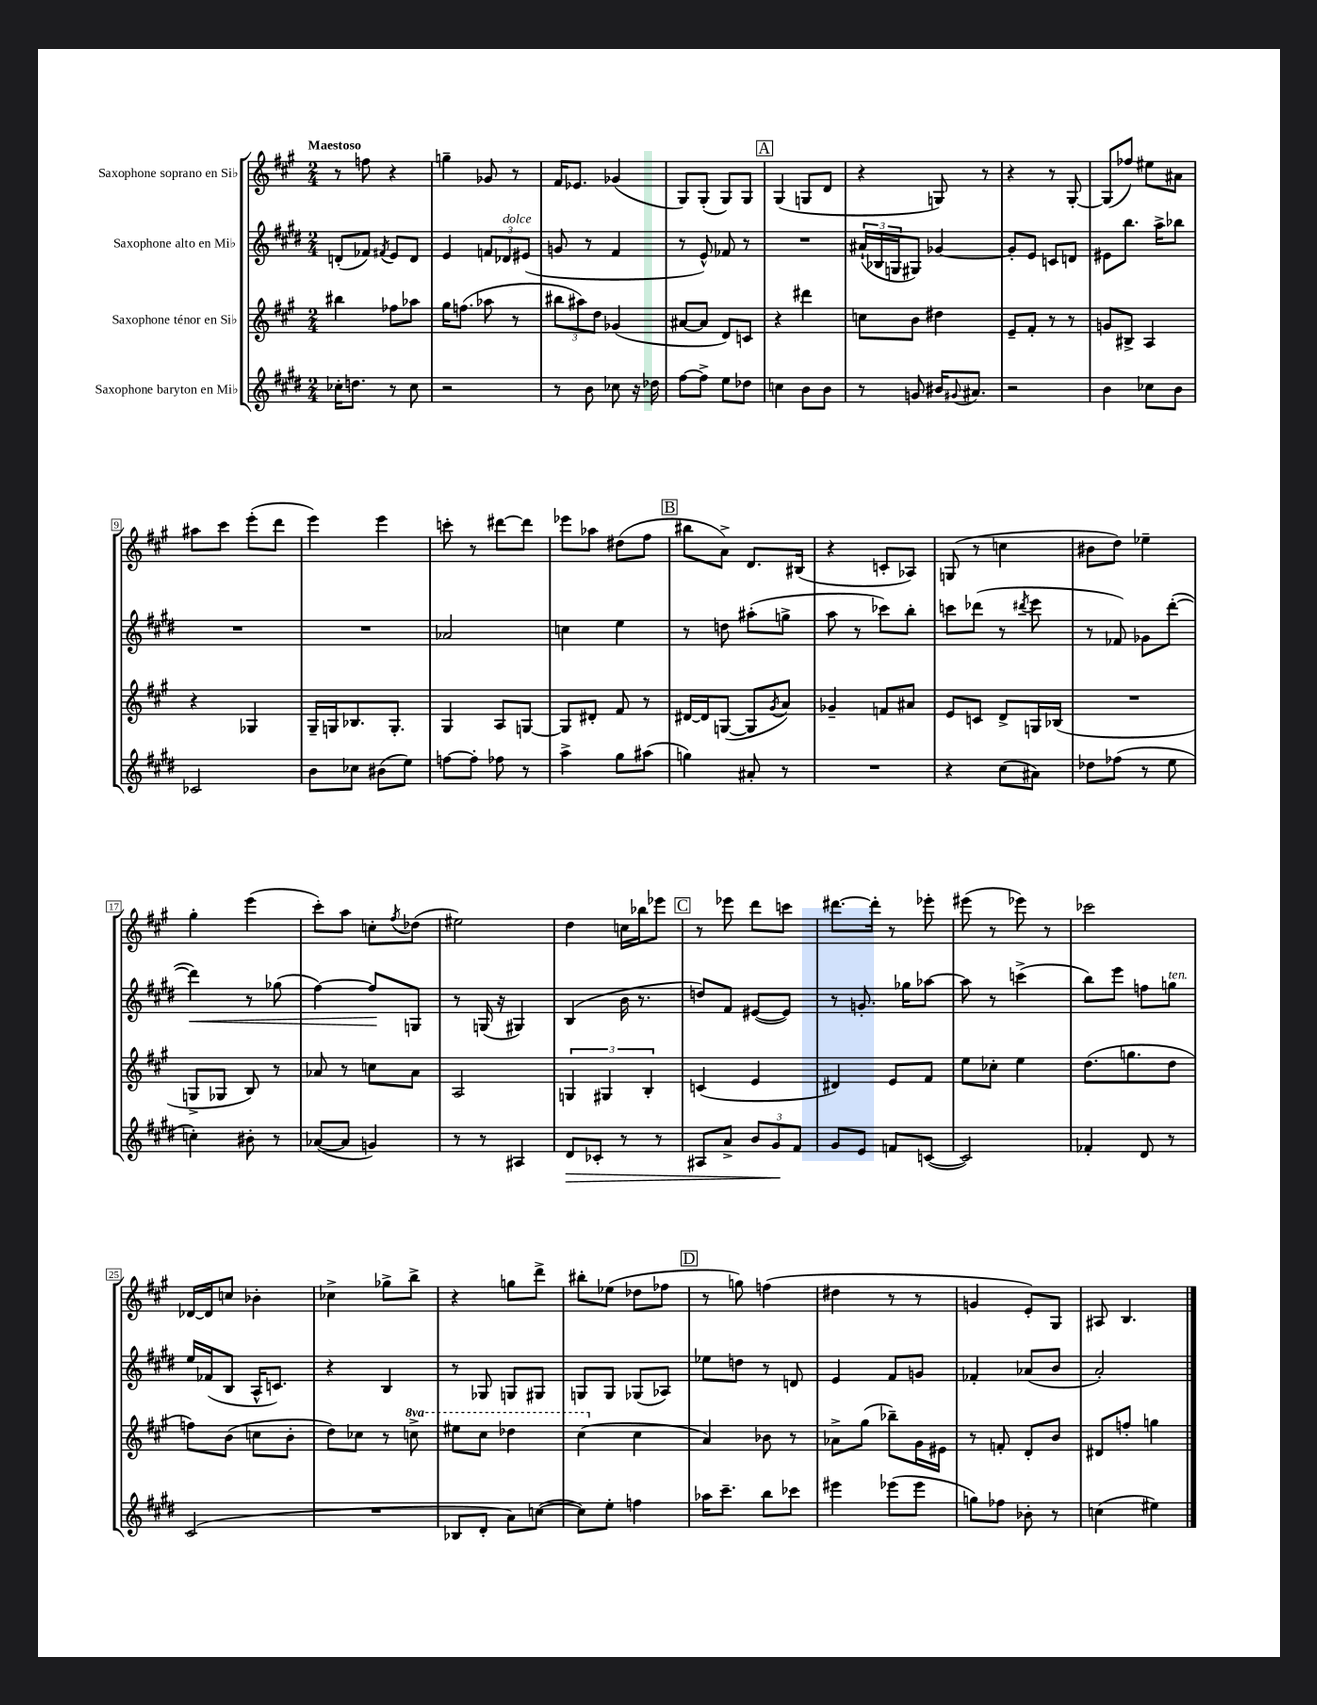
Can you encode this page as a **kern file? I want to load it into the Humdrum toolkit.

**kern	**dynam	**kern	**kern	**dynam	**kern
*part4	*part4	*part3	*part2	*part2	*part1
*staff4	*staff4	*staff3	*staff2	*staff2	*staff1
*I"Saxophone baryton en Mi♭	*	*I"Saxophone ténor en Si♭	*I"Saxophone alto en Mi♭	*	*I"Saxophone soprano en Si♭
*clefG2	*	*clefG2	*clefG2	*	*clefG2
*k[f#c#g#d#]	*	*k[f#c#g#]	*k[f#c#g#d#]	*	*k[f#c#g#]
*M2/4	*	*M2/4	*M2/4	*	*M2/4
=1	=1	=1	=1	=1	=1
!	!	!	!	!	!LO:TX:a:B:t=Maestoso
16cc-X'\KL	.	4bb#X\	(8dn'/L	.	8r
8.ddn\J	.	.	.	.	.
.	.	.	8f-X/J)	.	8ffn\
.	.	.	8qf#X/	.	.
8r	.	8ff-X\L	8e/L	.	4r
8cc-\	.	8aa-X\J	8d/J	.	.
=2	=2	=2	=2	=2	=2
2r	.	16gg#\KL	4e/	.	4ggn~\
.	.	(8.ffn\J	.	.	.
.	.	8aa-X\	12fn/L	.	8g-X/
!	!	!	!LO:TX:a:i:t=dolce	!	!
.	.	.	12d-X/	.	.
.	.	8r	.	.	8r
.	.	.	(12e#X/J	.	.
=3	=3	=3	=3	=3	=3
8r	.	12bb#X\L	8gn/	.	16f#/KL
.	.	.	.	.	8.e-X/J
.	.	12aa#X\)	.	.	.
8b\	.	.	8r	.	.
.	.	12dd\J	.	.	.
8cc-X\	.	(4g-X/	4f#/	.	(4g-X/
16r	.	.	.	.	.
16dd-X\	.	.	.	.	.
=4	=4	=4	=4	=4	=4
[8ff#\L	.	[8a#X/L	8r	.	8G#/L)
8ff#^\J]	.	8a#/J]	8e^^/)	.	(8G#'/J
8ee\L	.	8d/L)	8f-X/	.	8G#/L)
8dd-X\J	.	8cn/J	8r	.	8G#/J
!!LO:REH:place=s1:t=A
=5	=5	=5	=5	=5	=5
4ccn\	.	4r	2r	.	(4G#/
8b\L	.	4ddd#X\	.	.	8Gn/L
8b\J	.	.	.	.	8d/J
=6	=6	=6	=6	=6	=6
8r	.	8ccn\L	(24a#X`/LL	.	4r
.	.	.	24B-X/	.	.
.	.	.	24Gn/J	.	.
8gn/	.	8b\J	8G#X/J)	.	.
16b#X/KL	.	4dd#X\	[4g-X/	.	8Gn/)
8qqg#X/	.	.	.	.	.
8.a#X/J	.	.	.	.	.
.	.	.	.	.	8r
=7	=7	=7	=7	=7	=7
2r	.	8e~/L	8g-'/L]	.	4r
.	.	8f#'/J	8e/J	.	.
.	.	8r	8cn/L	.	8r
.	.	8r	8dn/J	.	[8G#'/
=8	=8	=8	=8	=8	=8
4b\	.	8gn/L	8e#X\L	.	(8G#/L]
.	.	8B#X^/J	8.bb\J	.	8ff-X/J)
8cc-X\L	.	4A/	.	.	8ee#X\L
.	.	.	16aa^\KL	.	.
8b\J	.	.	8bb-X\J	.	8a#X\J
!!LO:LB:g=z
=9	=9	=9	=9	=9	=9
2c-X/	.	4r	2r	.	8aa#X\L
.	.	.	.	.	8ccc#\J
.	.	4G-X/	.	.	(8eee'\L
.	.	.	.	.	8ddd\J
=10	=10	=10	=10	=10	=10
8b\L	.	16G#~/LL	2r	.	4eee\)
.	.	16Gn/J	.	.	.
8cc-X\J	.	8.B-X/	.	.	.
(8b#X\L	.	.	.	.	4eee\
.	.	8.G'/J	.	.	.
8ee\J)	.	.	.	.	.
=11	=11	=11	=11	=11	=11
[8ffn\L	.	4G#/	2a-X/	.	8cccn'\
8ff'\J]	.	.	.	.	8r
8ff-X\	.	8A/L	.	.	[8ddd#X\L
8r	.	[8Gn/J	.	.	8ddd#\J]
=12	=12	=12	=12	=12	=12
4aa^\	.	8G/L]	4ccn\	.	8eee-X\L
.	.	8d#X'/J	.	.	8aa-X\J
8gg#\L	.	8f#/	4ee\	.	(8dd#X\L
(8aa#X\J	.	8r	.	.	8ff#\J
!!LO:REH:place=s1:t=B
=13	=13	=13	=13	=13	=13
4ggn\)	.	[16d#X/LL	8r	.	8bb#X\L
.	.	16d#/J]	.	.	.
.	.	([8Gn/J	8ddn\	.	8a^\J)
8a#X'/	.	8G/L]	(8aa#X'\L	.	8.d/L
.	.	8qg#/	.	.	.
8r	.	8a/J)	8ggn^\J	.	.
.	.	.	.	.	(16B#X/Jk
=14	=14	=14	=14	=14	=14
2r	.	4g-X~/	8aa\	.	4r
.	.	.	8r	.	.
.	.	8fn/L	8ccc-X\L)	.	8cn'/L
.	.	8a#X/J	8bb'\J	.	8A-X/J)
=15	=15	=15	=15	=15	=15
4r	.	8e/L	8cccn\L	.	(8Gn/
.	.	8cn/J	(8ddd-X\J	.	8r
(8cc#\L	.	8d^/L	8r	.	4ccn\
.	.	.	8qddd#X/	.	.
8a#X\J)	.	16Gn/L	8eee\	.	.
.	.	(16B-X/JJ	.	.	.
=16	=16	=16	=16	=16	=16
8dd-X\L	.	2r	8r	.	8b#X\L
(8ff-X\J	.	.	8f-X/)	.	8dd\J)
8r	.	.	8g-X\L	.	4ee-X~\
8ee\	.	.	([8ddd#'\J	.	.
!!LO:LB:g=z
=17	=17	=17	=17	=17	=17
!	!	!	!	!LO:HP:b	!
4ccn'\)	.	8Gn^/L	4ddd#\])	<	4gg#'\
.	.	8G-X/J	.	.	.
8b#X'\	.	8B/)	8r	.	(4eee\
8r	.	8r	(8gg-X\	.	.
=18	=18	=18	=18	=18	=18
([8a-X/L	.	8a-X/	[4ff#\)	.	8ccc#'\L)
8a-/J]	.	8r	.	.	8aa\J
4gn/)	.	8ccn\L	8ff#/L]	.	8ccn'\L
.	.	.	.	.	8qff#/
.	.	8a-\J	8Gn/J	[	(8dd-X\J
=19	=19	=19	=19	=19	=19
8r	.	2A/	8r	.	2ee#X\)
8r	.	.	(16Gn/	.	.
.	.	.	16r	.	.
4A#X/	.	.	4G#X/)	.	.
=20	=20	=20	=20	=20	=20
!	!LO:HP:b	!	!	!	!
8d#/L	>	6Gn/	(4B/	.	4dd\
8c-X'/J	.	.	.	.	.
.	.	6G#X/	.	.	.
8r	.	.	16b\	.	16ccn\LL
.	.	.	8.r	.	16bb-X\J
.	.	6B'/	.	.	.
8r	.	.	.	.	8eee-X\J
!!LO:REH:place=s1:t=C
=21	=21	=21	=21	=21	=21
8A#X/L	.	(4cn/	8ddn/L)	.	8r
8a^/J	.	.	8f#/J	.	8eee-X\
12b/L	.	4e/	([8e#X/L	.	8ddd\L
12g#/	.	.	.	.	.
.	.	.	8e#/J])	.	8cccn\J
12f#/J	]	.	.	.	.
=22	=22	=22	=22	=22	=22
8g#/L	.	4d#X/)	8r	.	[8.ddd#X\L
8e/J	.	.	8.gn'/	.	.
.	.	.	.	.	16ddd#'\Jk]
8fn/L	.	8e/L	.	.	8r
.	.	.	16gg-X\KL	.	.
([8cn/J	.	8f#/J	[8aa-X\J	.	8eee-X'\
=23	=23	=23	=23	=23	=23
2c/])	.	8ee\L	8aa-\]	.	(8eee#X\
.	.	8cc-X'\J	8r	.	8r
.	.	4ee\	(4cccn^\	.	8eee-X\)
.	.	.	.	.	8r
=24	=24	=24	=24	=24	=24
4f-X'/	.	(8.dd\L	8bb\L)	.	2ccc-X\
.	.	.	8eee\J	.	.
.	.	8.ggn\	.	.	.
8d#/	.	.	8ffn\L	.	.
!	!	!	!LO:TX:a:i:t=ten.	!	!
8r	.	8dd\J	8ggn\J	.	.
!!LO:LB:g=z
=25	=25	=25	=25	=25	=25
(2c#/	.	8ffn\L)	16ee/LL	.	[16d-X/LL
.	.	.	(16f-X/J	.	16d-/J]
.	.	(8b\J	8B/J	.	8ccn/J
.	.	8ccn\L	16A^^/KL	.	4b-X'\
.	.	.	8.cn/J)	.	.
.	.	8b'\J	.	.	.
=26	=26	=26	=26	=26	=26
2r	.	8dd\L)	4r	.	4cc-X^\
.	.	8cc-X\J	.	.	.
.	.	8r	4B/	.	8gg-X^\L
*	*	*8va	*	*	*
.	.	8cccn^\	.	.	8bb^\J
=27	=27	=27	=27	=27	=27
8B-X/L	.	8eee#X\L	8r	.	4r
8d#'/J	.	8ccc#\J	8G-X/	.	.
8a\L)	.	4ddd-X\	8Gn/L	.	8ggn\L
([8ccn\J	.	.	8G#X/J	.	8ddd^\J
=28	=28	=28	=28	=28	=28
8cc\L])	.	(4ccc#\	8Gn/L	.	8bb#X'\L
8ee'\J	.	.	8G/J	.	(8ee-X\J
*	*	*X8va	*	*	*
4ffn\	.	4cc#\	(8G-X/L	.	8dd-X\L
.	.	.	8A-X/J)	.	8ff-X\J
!!LO:REH:place=s1:t=D
=29	=29	=29	=29	=29	=29
16aa-X\KL	.	4a/)	8ee-X\L	.	8r
8.ccc#~\J	.	.	.	.	.
.	.	.	8ddn\J	.	8ggn\)
8bb\L	.	8b-X\	8r	.	(4ffn\
8ccc-X\J	.	8r	8dn/	.	.
=30	=30	=30	=30	=30	=30
4eee#X\	.	8a-X^\L	4e/	.	4dd#X\
.	.	(8gg#\J	.	.	.
(8eee-X\L	.	8bb-X~\L)	8f#/L	.	8r
8eee-\J	.	16g#\L	8gn/J	.	8r
.	.	16e#X\JJ	.	.	.
=31	=31	=31	=31	=31	=31
8ggn\L)	.	8r	4f-X'/	.	4gn/
8ff-X\J	.	8fn'/	.	.	.
8b-X'\	.	8d'/L	(8a-X/L	.	8e'/L)
8r	.	8b/J	8b/J	.	8G#/J
=32	=32	=32	=32	=32	=32
(4ccn\	.	8d#X/L	2a'/)	.	8A#X/
.	.	8ffn'/J	.	.	4.B/
4ee#X\)	.	4ggn\	.	.	.
==	==	==	==	==	==
*-	*-	*-	*-	*-	*-
